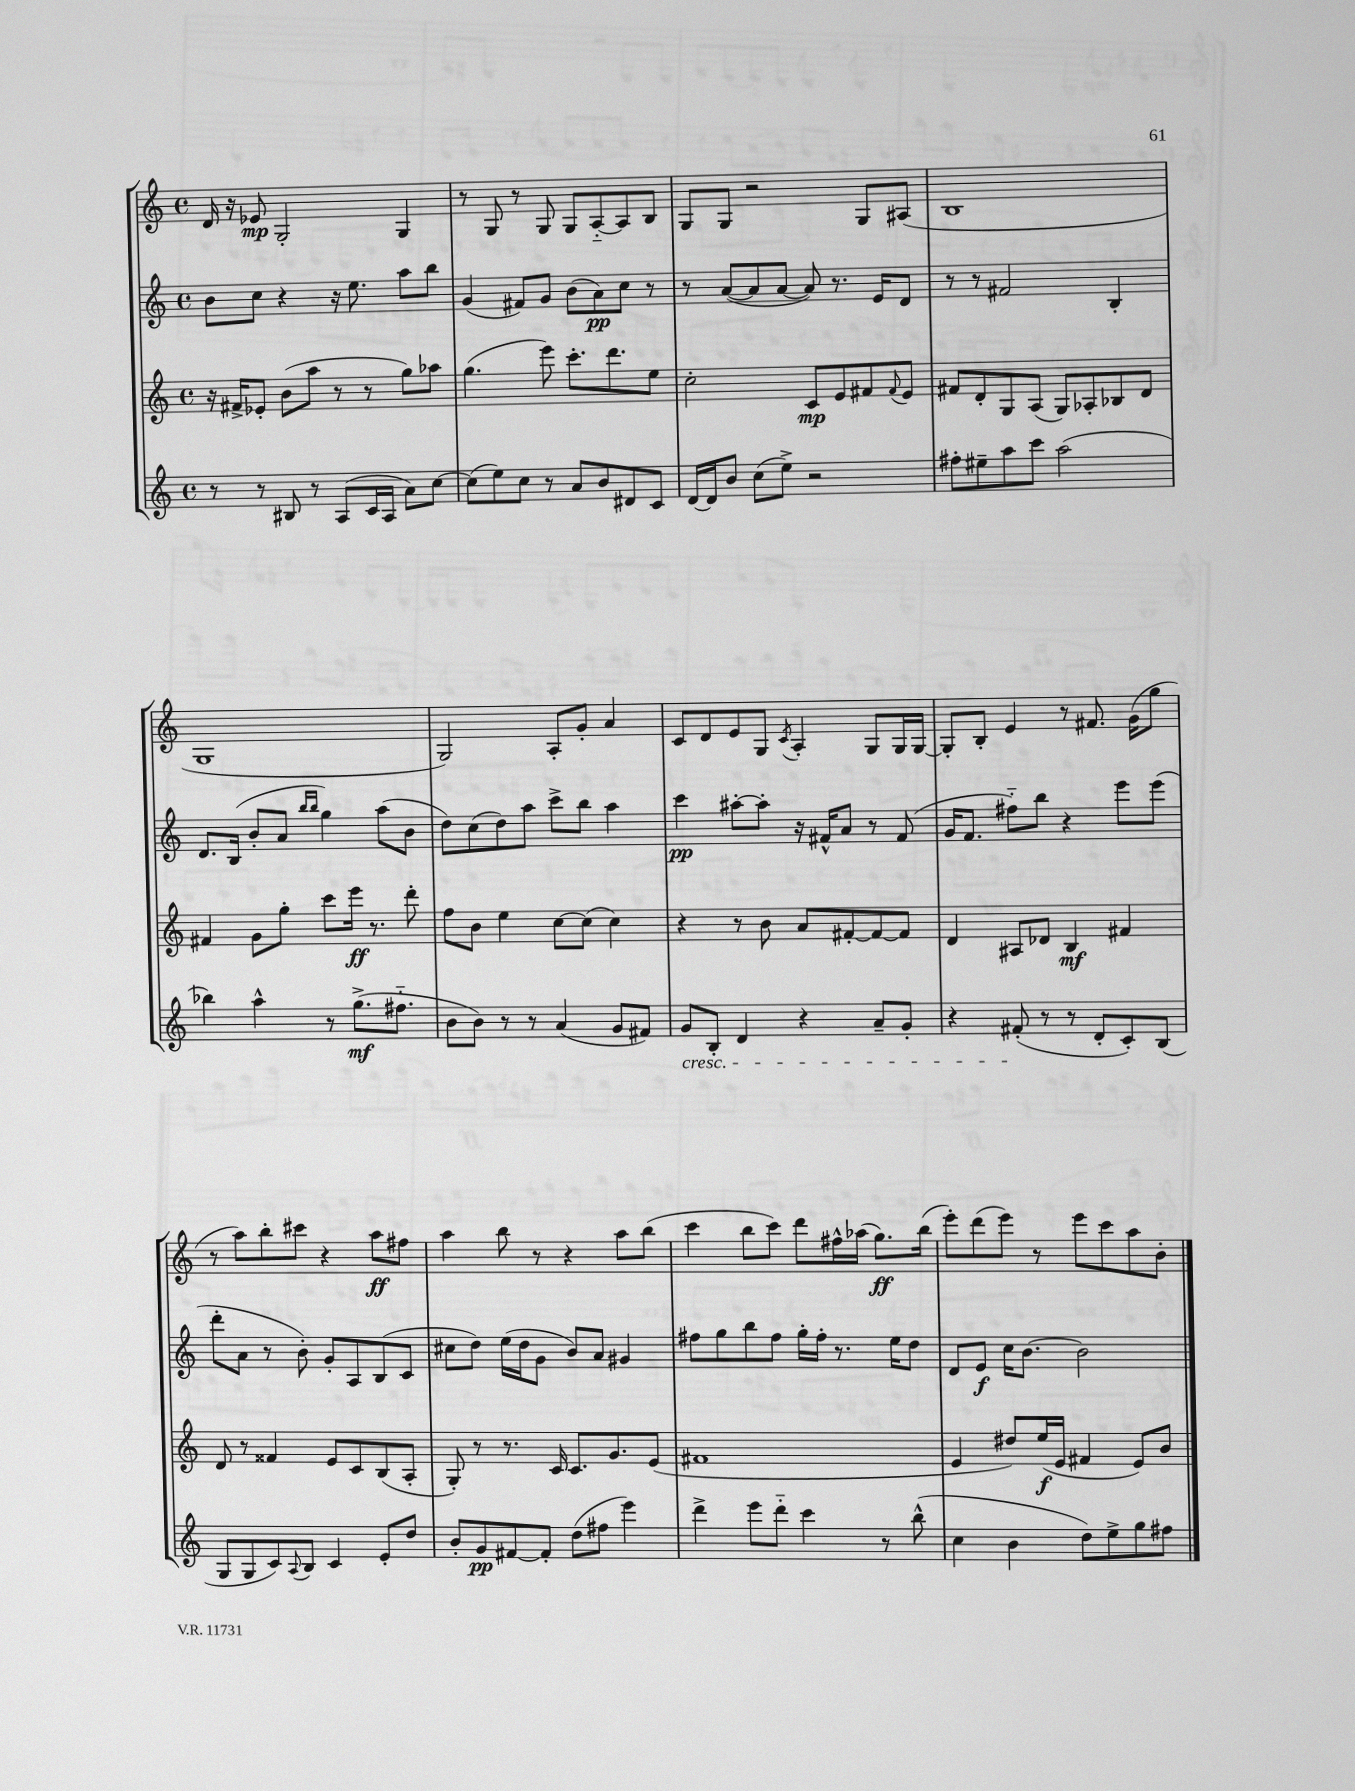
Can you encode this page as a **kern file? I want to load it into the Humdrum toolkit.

**kern	**kern	**kern	**kern
*staff4	*staff3	*staff2	*staff1
*clefG2	*clefG2	*clefG2	*clefG2
*k[]	*k[]	*k[]	*k[]
*M4/4	*M4/4	*M4/4	*M4/4
*met(c)	*met(c)	*met(c)	*met(c)
8r	16r	8b\L	16d/
.	16f#^/LK	.	16r
8r	8e-'/J	8cc\J	8e-/
8B#/	(8b\L	4r	2G'/
8r	8aa\J	.	.
(8A/L	8r	16r	.
.	.	8.ee\	.
16c/L	8r	.	.
16A/JJ	.	.	.
8a\L)	8gg\L)	8aa\L	4G/
[8cc\J	8aa-\J	8bb\J	.
=	=	=	=
(8cc\]L	(4.gg\	(4g/	8r
8ee\)	.	.	8G/
8cc\J	.	8f#/L)	8r
8r	8eee\)	8g/J	8G/
8a/L	8.ccc'\L	(8b\L	8G/L
8b/	.	8a\)	[8A'~/
.	8.ddd\	.	.
8d#/	.	8cc\J	8A/]
8c/J	8ee\J	8r	8B/J
=	=	=	=
[16d/LL	2cc'\	8r	8G/L
16d/]J	.	.	.
8b/J	.	([8a/L	8G/J
(8cc\L	.	8a/]	2r
8ee^\J)	.	[8a/J	.
2r	8c/L	8a/])	.
.	8e/	8.r	.
.	8f#/	.	8G/L
.	.	16e/LK	.
.	8qqf#/	.	.
.	8e/J	8d/J	(8A#/J
=	=	=	=
8ff#'\L	8f#/L	8r	1B
8ee#~\	8d'/	8r	.
8aa\	8G/	2f#/	.
8ccc\J	(8A/J	.	.
(2aa\	8G/L)	.	.
.	8A-'/	.	.
.	8B-/	4B'/	.
.	8d/J	.	.
=	=	=	=
4bb-\)	4f#/	8.d/L	1G
.	.	(16B/Jk	.
4aa^^\	8g\L	8b'/L	.
.	8gg'\J	8a/J	.
.	.	16qqbb/LL	.
.	.	16qqbb/JJ	.
8r	8ccc\L	4gg\)	.
(8.gg^\L	16eee\Jk	.	.
.	8.r	.	.
.	.	(8aa\L	.
8.ff#'~\J	.	.	.
.	8ddd'\	8b\J	.
=	=	=	=
8b\L	8ff\L	8dd\L)	2G/)
8b\J)	8b\J	(8cc\	.
8r	4ee\	8dd\)	.
8r	.	8aa\J	.
(4a/	[8cc\L	8ccc^\L	8A'/L
.	(8cc\]J	8bb\J	8g'/J
8g/L	4cc\)	4aa\	4a/
8f#/J)	.	.	.
=	=	=	=
8g/L	4r	4ccc\	8c/L
8B'/J	.	.	8d/
4d/	8r	[8aa#'\L	8e/
.	8b\	8aa#'\]J	8G/J
.	.	.	8qc/
4r	8a/L	16r	4A'/
.	.	16f#^^/LK	.
.	[8f#'/	8a/J	.
8a~/L	8f#/_	8r	8G/L
8g'/J	8f#/]J	(8f#/	16G/L
.	.	.	[16G/JJ
=	=	=	=
4r	4d/	16g/LK	8G'/]L
.	.	8.f/J	.
.	.	.	8B'/J
(8f#'/	8A#/L	8ff#'~\L)	4e/
8r	8d-/J	8bb\J	.
8r	4B/	4r	8r
8d'/L	.	.	8.f#/
8c'/)	4f#/	8eee\L	.
.	.	.	(16g\LK
(8B/J	.	(8eee\J	8gg\J
=	=	=	=
8G/L	8d/	8ddd'\L	8r
8G/	8r	8a\J	8aa\L)
8c/)	4f##/	8r	8bb'\
8qqA/	.	.	.
8B/J	.	8b'\)	8ccc#\J
4c/	8e/L	8g'/L	4r
.	8c/	8A/	.
8e'/L	(8B/	(8B/	8aa\L
8dd/J	8A'/J	8c/J	8ff#\J
=	=	=	=
8b'/L	8G'/)	8cc#\L	4aa\
8g/	8r	8dd\J)	.
[8f#/	8.r	(16ee\LL	8bb\
.	.	16dd\J	.
8f#'/]J	.	8g\J	8r
.	16c/	.	.
(8dd\L	8.c/L	8b/L)	4r
8ff#\J	.	8a/J	.
.	8.g/	.	.
4eee\)	.	4g#/	8aa\L
.	(8e/J	.	(8bb\J
=	=	=	=
4ddd^\	1f#	8ff#\L	4ccc\
.	.	8gg\	.
8eee\L	.	8bb\	8bb\L
8ddd'~\J	.	8ff#\J	8ccc\J)
4ccc\	.	16gg'\LL	8ddd\L
.	.	16ff#'\JJ	.
.	.	8.r	16ff#^^\L
.	.	.	(16aa-\JJ
8r	.	.	8.gg\L)
.	.	16ee\LK	.
(8bb^^\	.	8dd\J	.
.	.	.	(16bb\Jk
=	=	=	=
4cc\	4e/	8d/L	8eee'\L)
.	.	8e/J	(8ddd\
4b\	8dd#/L)	16cc\LK	8eee\J)
.	.	[8.b\J	.
.	(16ee/L	.	8r
.	16e/JJ	.	.
8dd\L)	4f#/	2b\]	8eee\L
8ee^\	.	.	8ccc\
8gg\	8e/L)	.	8aa\
8ff#\J	8b/J	.	8b'\J
==	==	==	==
*-	*-	*-	*-
